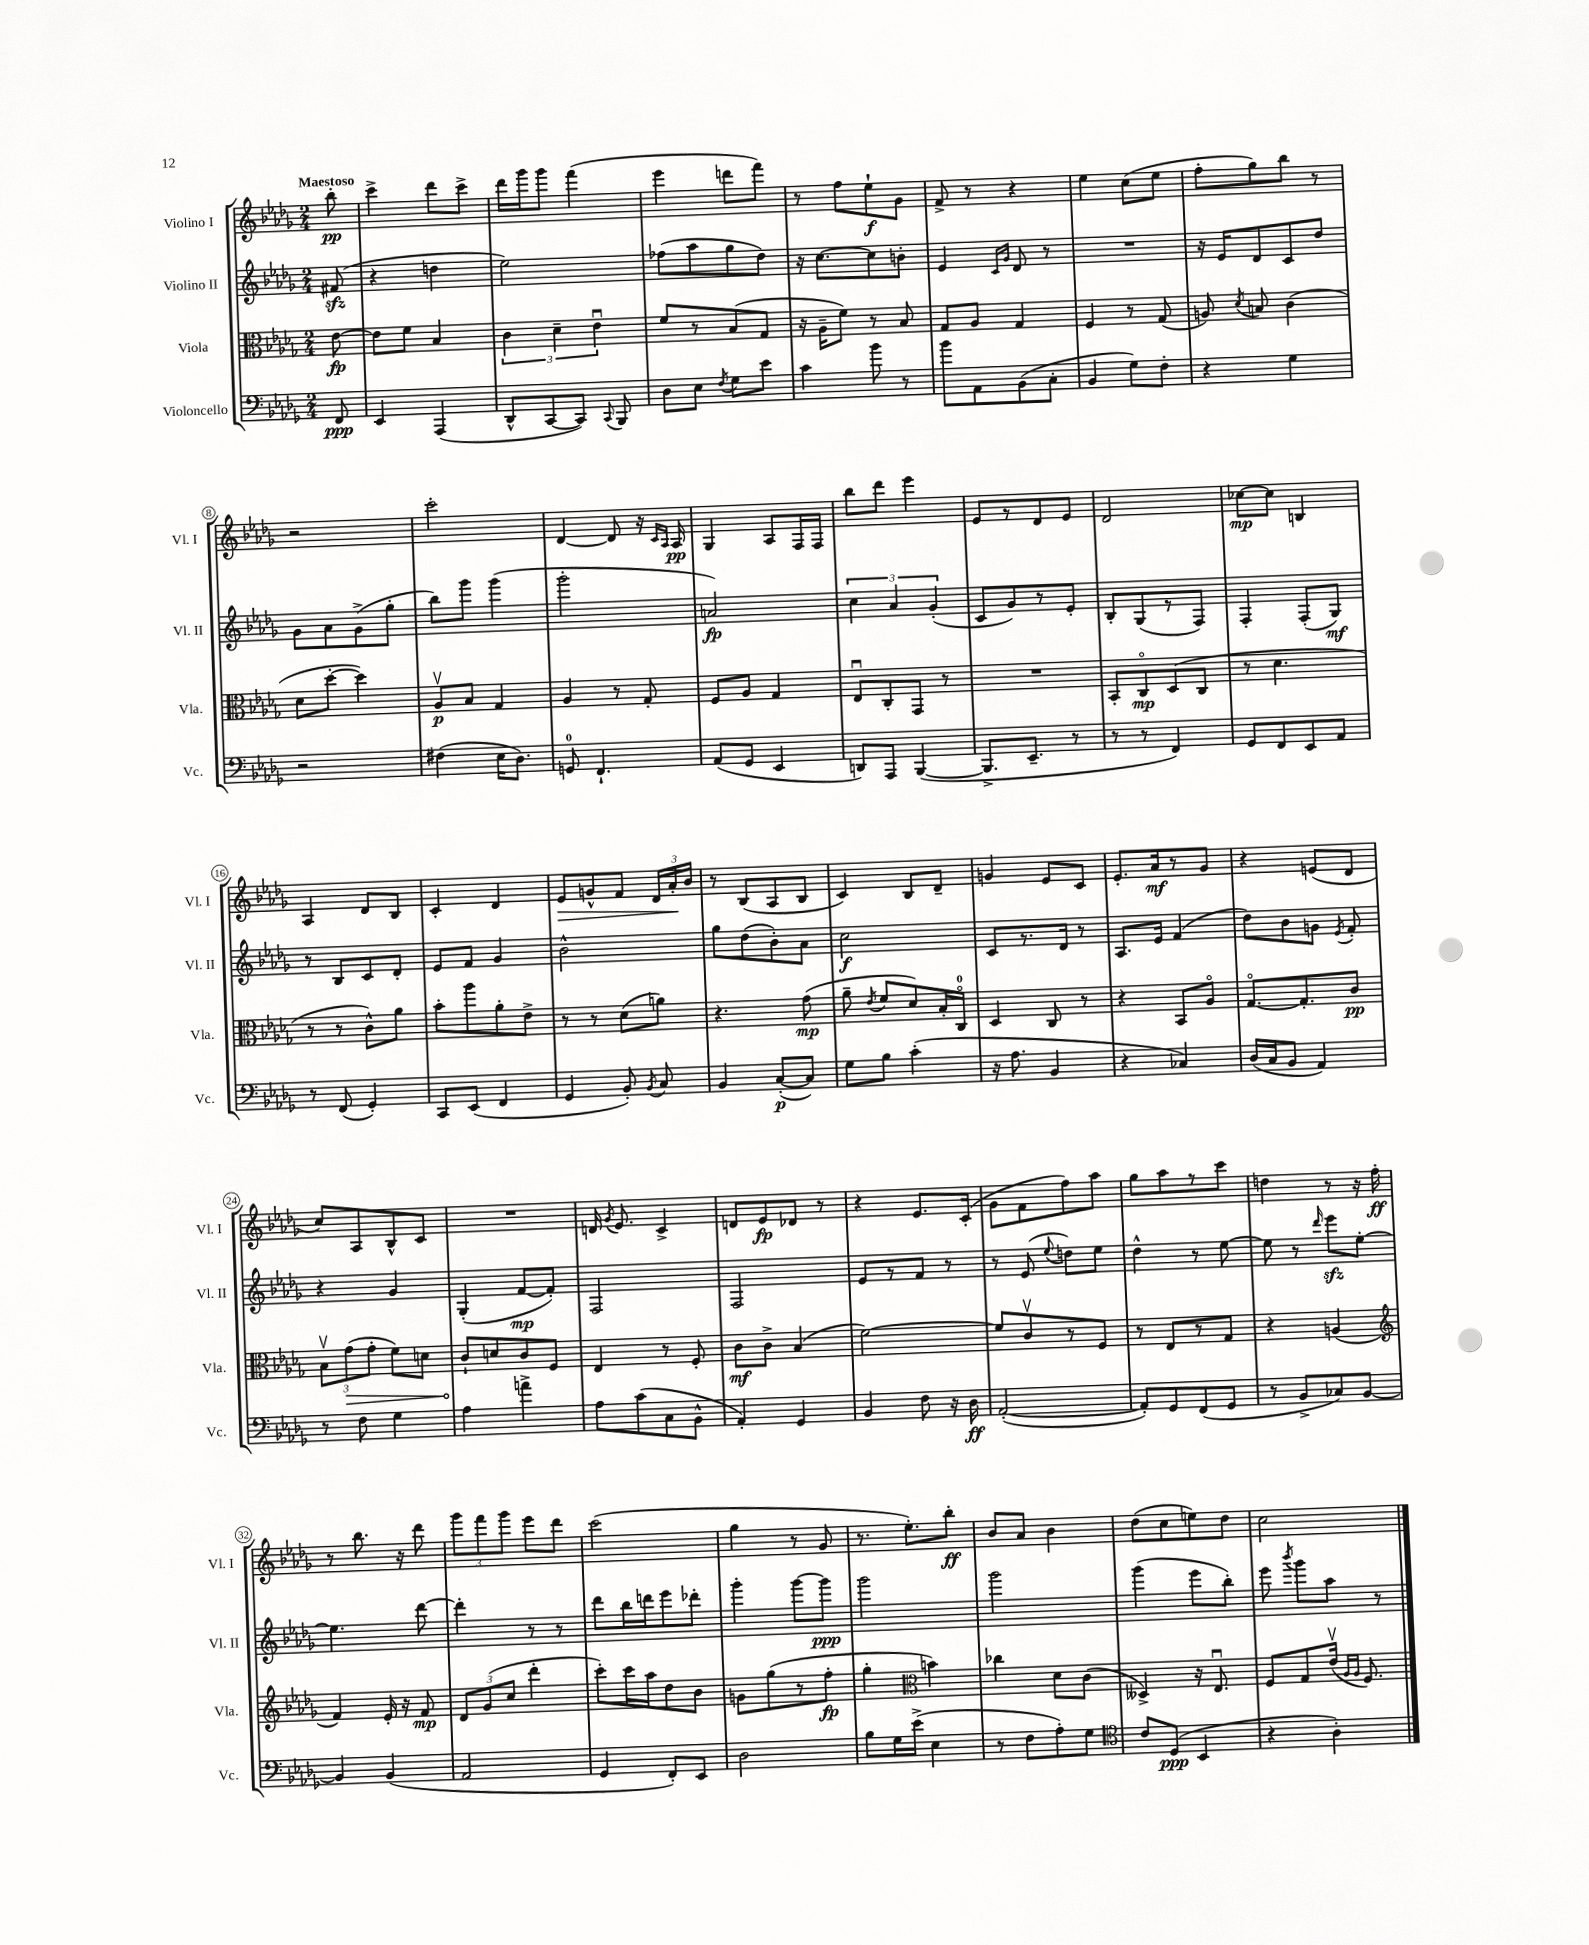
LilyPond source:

<<
\new StaffGroup <<
\new Staff = "s0" \with { instrumentName = "Violino I" shortInstrumentName = "Vl. I" } {
    \clef treble \key des \major \numericTimeSignature \time 2/4 \partial 8 \tempo "Maestoso"
    \autoBeamOff bes''8-.\pp |
    c'''4-> des'''8[ c'''8]-> |
    des'''16[ ges'''16 ges'''8] f'''4( |
    ees'''4 d'''8[ f'''8]) |
    r8 f''8[ ees''8-!\f ges'8] |
    f'8-> r8 r4 |
    ees''4 c''8[( ees''8] |
    f''8[-. ges''8) bes''8] r8 |
    r2 |
    c'''2-. |
    des'4~ des'8 r16 \grace { c'16[ aes16] } aes16\pp |
    ges4 aes8[ f16 f16] |
    bes''8[ des'''8] ees'''4 |
    ees'8[ r8 des'8 ees'8] |
    des'2 |
    ces''8[~\mp ces''8] b4 |
    aes4 des'8[ bes8] |
    c'4-. des'4 |
    ees'8[\> g'8-^ f'8] \tuplet 3/2 { des'16[ aes'16-.\! bes'16] } |
    r8 bes8[( aes8 bes8] |
    c'4) bes8[ des'8]-- |
    g'4 ees'8[ c'8] |
    ees'8.[-. aes'16\mf r8 ges'8] |
    r4 e'8[( des'8] |
    c''8[) aes8 bes8-^ c'8] |
    R2 |
    d'16 \acciaccatura { ges'8 } ees'8. c'4-> |
    d'8[ ees'8\fp des'8] r8 |
    r4 ees'8.[ c'16]-.( |
    ges'8[ f'8 f''8) aes''8] |
    ges''8[ aes''8 r8 c'''8] |
    d''4 r8 r16 f''16-.\ff |
    r8 bes''8. r16 des'''8 |
    \tuplet 3/2 { ges'''8[ f'''8 ges'''8] } ees'''8[ des'''8] |
    c'''2( |
    ges''4 r8 ges'8 |
    r8. ees''8.[-.) bes''8]-.\ff |
    bes'8[ aes'8] bes'4 |
    des''8[( c''8 e''8) des''8] |
    c''2 \bar "|." |
}
\new Staff = "s1" \with { instrumentName = "Violino II" shortInstrumentName = "Vl. II" } {
    \clef treble \key des \major \numericTimeSignature \time 2/4 \partial 8
    \autoBeamOff fis'8\sfz( |
    r4 d''4 |
    ees''2) |
    fes''8[( aes''8 ges''8 des''8]) |
    r16 c''8.[~ c''8 b'8]-. |
    ees'4 \grace { c'16[ ges'16] } des'8 r8 |
    R2 |
    r16 ees'16[ des'8 c'8 des''8] |
    ges'8[ aes'8 ges'8->( ges''8]-. |
    bes''8[) ges'''8] ges'''4( |
    ges'''2-. |
    a'2\fp) |
    \tuplet 3/2 { c''4 aes'4 ges'4-.( } |
    c'8[ ges'8) r8 ees'8]-. |
    bes8[-. ges8( r8 f8]) |
    f4-. f8[-.( ges8]\mf) |
    r8 bes8[ c'8 des'8]-. |
    ees'8[ f'8] ges'4 |
    bes'2-^ |
    ges''8[ des''8( bes'8-.) aes'8] |
    c''2\f |
    c'8[ r8. des'16] r8 |
    aes8.[ ees'16] f'4( |
    des''8[) bes'8 g'8] \acciaccatura { ees'8 } f'8-. |
    r4 ges'4 |
    ges4-.( f'8[~\mp f'8]-.) |
    f2 |
    f2 |
    ees'8[ r8 f'8] r8 |
    r8 ees'8( \appoggiatura { ees''8 } d''8[) ees''8] |
    des''4-^ r8 ees''8~ |
    ees''8 r8 \grace { des'''16 } ees'''8[\sfz ees''8]~-. |
    ees''4. des'''8~ |
    des'''4-. r8 r8 |
    des'''8[ bes''16 d'''16 ees'''8 des'''8]-. |
    ges'''4-. ges'''8[~ ges'''8]\ppp |
    ges'''2 |
    ges'''2 |
    ges'''4( ees'''8[ bes''8]-.) |
    ees'''8 \acciaccatura { bes'''8 } ges'''8[ aes''8] r8 \bar "|." |
}
\new Staff = "s2" \with { instrumentName = "Viola" shortInstrumentName = "Vla." } {
    \clef alto \key des \major \numericTimeSignature \time 2/4 \partial 8
    \autoBeamOff ees'8~\fp |
    ees'8[ f'8] bes4 |
    \tuplet 3/2 { c'4 des'4-- ees'4\downbow } |
    f'8[ r8 bes8( ges8] |
    r16 aes16[-- f'8]) r8 bes8 |
    ges8[ aes8] ges4 |
    f4 r8 ges8( |
    a8) \acciaccatura { des'8 } b8 c'4( |
    des'8[ des''8]~-. des''4) |
    aes8[\upbow\p bes8] ges4 |
    aes4 r8 ges8-. |
    f8[ aes8] ges4 |
    ees8[\downbow c8-. ges,8] r8 |
    R2 |
    bes,8[-. c8\flageolet\mp des8( c8] |
    r8 des'4. |
    r8 r8 c'8[-^) aes'8] |
    bes'8[-. aes''8 aes'8-. ees'8]-> |
    r8 r8 des'8[( a'8]) |
    r4. ges'8\mp( |
    aes'8-- \acciaccatura { ees'8 } f'8[ des'8) bes16-. c16]-0\flageolet |
    des4 c8 r8 |
    r4 bes,8[ aes8]\flageolet |
    ges8.[~\flageolet ges8.-. c'8]\pp |
    \tuplet 3/2 { bes8[\upbow \once \override Hairpin.circled-tip = ##t ges'8\>( ges'8]-. } f'8[) d'8] |
    c'8[-!\! d'8 c'8 f8] |
    ees4 r8 f8-. |
    c'8[\mf c'8]-> bes4( |
    f'2~) |
    f'8[ c'8\upbow r8 f8] |
    r8 ees8[ r8 ges8] |
    r4 a4( |
    \clef treble f'4) ees'16-. r16 f'8\mp |
    \tuplet 3/2 { des'8[ ges'8( c''8] } des'''4-. |
    c'''8[-.) c'''16 aes''16 des''8 bes'8] |
    g'8[ ges''8( r8 f''8]-.\fp |
    ges''4-. \clef alto b'4) |
    ces''4 des'8[ c'8]( |
    deses4->) r16 ees8.\downbow |
    f8[ ges8 ees'16]\upbow( \grace { aes16[ aes16] } f8.) \bar "|." |
}
\new Staff = "s3" \with { instrumentName = "Violoncello" shortInstrumentName = "Vc." } {
    \clef bass \key des \major \numericTimeSignature \time 2/4 \partial 8
    \autoBeamOff f,8\ppp |
    ees,4 aes,,4( |
    des,8[-^ c,8~ c,8]) \appoggiatura { c,8 } bes,,8 |
    des8[ ees8] \acciaccatura { f8 } ges8[ ees'8] |
    c'4 bes'8 r8 |
    bes'8[ aes,8 bes,8( c8]-. |
    bes,4 ges8[) f8]-. |
    r4 ges4 |
    r2 |
    fis4( ees16[ des8.]) |
    g,8-0 f,4.-! |
    aes,8[( ges,8] ees,4 |
    d,8[) aes,,8] bes,,4~( |
    bes,,8.[-> ees,8.]-- r8 |
    r8 r8 f,4) |
    ges,8[ f,8 ees,8 aes,8] |
    r8 f,8( ges,4-.) |
    c,8[ ees,8]( f,4 |
    ges,4 bes,8-.) \acciaccatura { bes,8 } c8 |
    bes,4 c8[~-.\p( c8]) |
    ges8[ bes8] c'4-.( |
    r16 aes8. bes,4 |
    r4 ces4) |
    des16[( c16 bes,8] aes,4) |
    r8 f8 ges4 |
    aes4 a'4-> |
    aes8[ c'8( c8 bes,8]-^ |
    aes,4-.) ges,4 |
    bes,4 f8 r16 des16\ff |
    aes,2~-.( |
    aes,8[-.) ges,8 f,8( ges,8] |
    r8 bes,8[-> ces8) bes,8]~ |
    bes,4 bes,4( |
    aes,2 |
    ges,4 f,8[-.) ees,8] |
    des2 |
    bes8[ ges16 ees'16]->( ees4 |
    r8 f8[ aes8-.) ges8] |
    \clef tenor c'8[ des8]\ppp( bes,4 |
    r4 aes4-.) \bar "|." |
}
>>
>>
\layout { \context { \Score \override BarNumber.stencil = #(make-stencil-circler 0.1 0.3 ly:text-interface::print) } }
